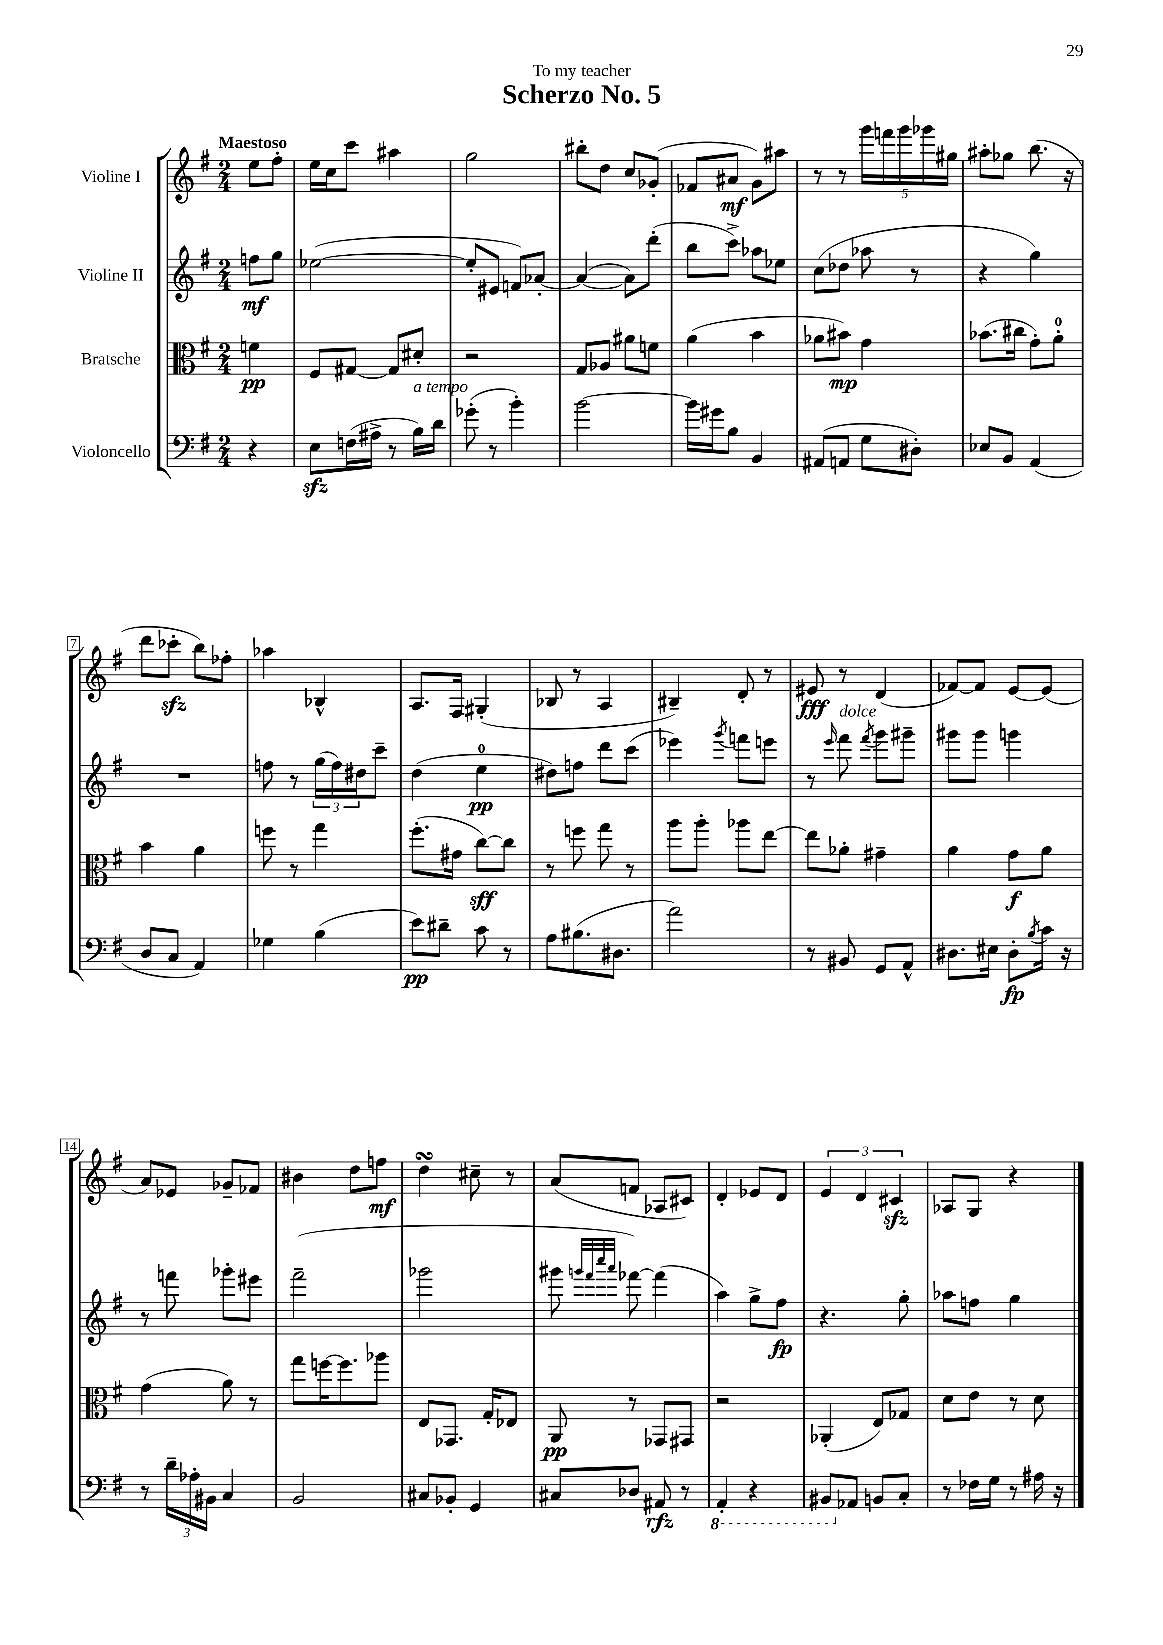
\header { title = "Scherzo No. 5" dedication = "To my teacher" }
<<
\new StaffGroup <<
\new Staff = "s0" \with { instrumentName = "Violine I" } {
    \clef treble \key g \major \numericTimeSignature \time 2/4 \partial 4 \tempo "Maestoso"
    e''8 fis''8-. |
    e''16 c''16 c'''8 ais''4 |
    g''2 |
    bis''8-. d''8 c''8 ges'8-.( |
    fes'8 ais'8\mf g'8) ais''8 |
    r8 r8 \tuplet 5/4 { g'''16 f'''16 g'''16 ges'''16 gis''16 } |
    ais''8-. ges''8 b''8.( r16 |
    d'''8 ces'''8-.\sfz b''8) fes''8-. |
    aes''4 bes4-^ |
    a8. fis16 gis4-.( |
    bes8 r8 a4 |
    bis4--) d'8-. r8 |
    eis'8\fff r8 d'4( |
    fes'8~) fes'8 e'8~ e'8( |
    a'8) ees'8 ges'8-- fes'8 |
    bis'4 d''8 f''8\mf |
    d''4\turn cis''8-- r8 |
    a'8( f'8 aes8 cis'8) |
    d'4-. ees'8 d'8 |
    \tuplet 3/2 { e'4 d'4 cis'4\sfz } |
    aes8 g8 r4 \bar "|." |
}
\new Staff = "s1" \with { instrumentName = "Violine II" } {
    \clef treble \key g \major \numericTimeSignature \time 2/4 \partial 4
    f''8\mf g''8 |
    ees''2~( |
    ees''8-. eis'8 f'8) aes'8~-. |
    aes'4~( aes'8) d'''8-.( |
    b''8 c'''8->) aes''8 ees''8 |
    c''8( des''8 aes''8 r8 |
    r4 g''4) |
    R2 |
    f''8 r8 \tuplet 3/2 { g''16( f''16) dis''16 } c'''8-- |
    d''4( e''4-0\pp |
    dis''8) f''8 d'''8 c'''8( |
    ees'''4) \acciaccatura { g'''8 } f'''8 e'''8 |
    r8 \grace { e'''16 } fis'''8^\markup { \italic "dolce" } \acciaccatura { fis'''8 } g'''8 gis'''8-- |
    gis'''8 gis'''8 g'''4 |
    r8 f'''8 ges'''8-. eis'''8 |
    fis'''2--( |
    ges'''2 |
    gis'''8 \grace { g'''32 fis'''32 c''''32 a'''32 } fes'''8~) fes'''4( |
    a''4) g''8-> fis''8\fp |
    r4. g''8-. |
    aes''8 f''8 g''4 \bar "|." |
}
\new Staff = "s2" \with { instrumentName = "Bratsche" } {
    \clef alto \key g \major \numericTimeSignature \time 2/4 \partial 4
    f'4\pp |
    fis8 gis8~ gis8 dis'8-. |
    r2 |
    g8 aes8 ais'8 f'8 |
    a'4( b'4 |
    aes'8 bis'8\mp) g'4 |
    bes'8.( cis''16 g'8-.) a'8-0-. |
    b'4 a'4 |
    f''8 r8 g''4 |
    fis''8.-.( gis'16 c''8~\sff) c''8 |
    r8 f''8 g''8 r8 |
    a''8 a''8-. aes''8 e''8~ |
    e''8 aes'8-. gis'4-- |
    a'4 g'8\f a'8 |
    g'4( a'8) r8 |
    g''8 f''16~ f''8. aes''8 |
    e8 ges,8. g16-. ees8 |
    a,8\pp r8 ges,8 gis,8 |
    r2 |
    aes,4-.( e8) ges8 |
    d'8 e'8 r8 d'8 \bar "|." |
}
\new Staff = "s3" \with { instrumentName = "Violoncello" } {
    \clef bass \key g \major \numericTimeSignature \time 2/4 \partial 4
    r4 |
    e8\sfz f16( ais16-> r8 b16^\markup { \italic "a tempo" }) d'16 |
    ges'8-.( r8 b'4-.) |
    b'2~ |
    b'16 gis'16 b8 b,4 |
    ais,8( a,8 g8 dis8-.) |
    ees8 b,8 a,4( |
    d8 c8 a,4) |
    ges4 b4( |
    e'8\pp) dis'8-- c'8 r8 |
    a8 bis8.( dis8. |
    a'2) |
    r8 bis,8 g,8 a,8-^ |
    dis8. eis16 dis8-.\fp \acciaccatura { b8 } c'16 r16 |
    r8 \tuplet 3/2 { d'16-- aes16-. bis,16 } c4 |
    b,2 |
    cis8 bes,8-. g,4 |
    cis8 des8 ais,8\rfz r8 |
    \ottava #-1 a,,4-. r4 |
    bis,,8 \ottava #0 aes,8 b,!8 c8-. |
    r8 fes16 g16 r8 ais16 r16 \bar "|." |
}
>>
>>
\layout { \context { \Score \override BarNumber.stencil = #(make-stencil-boxer 0.1 0.3 ly:text-interface::print) } }
